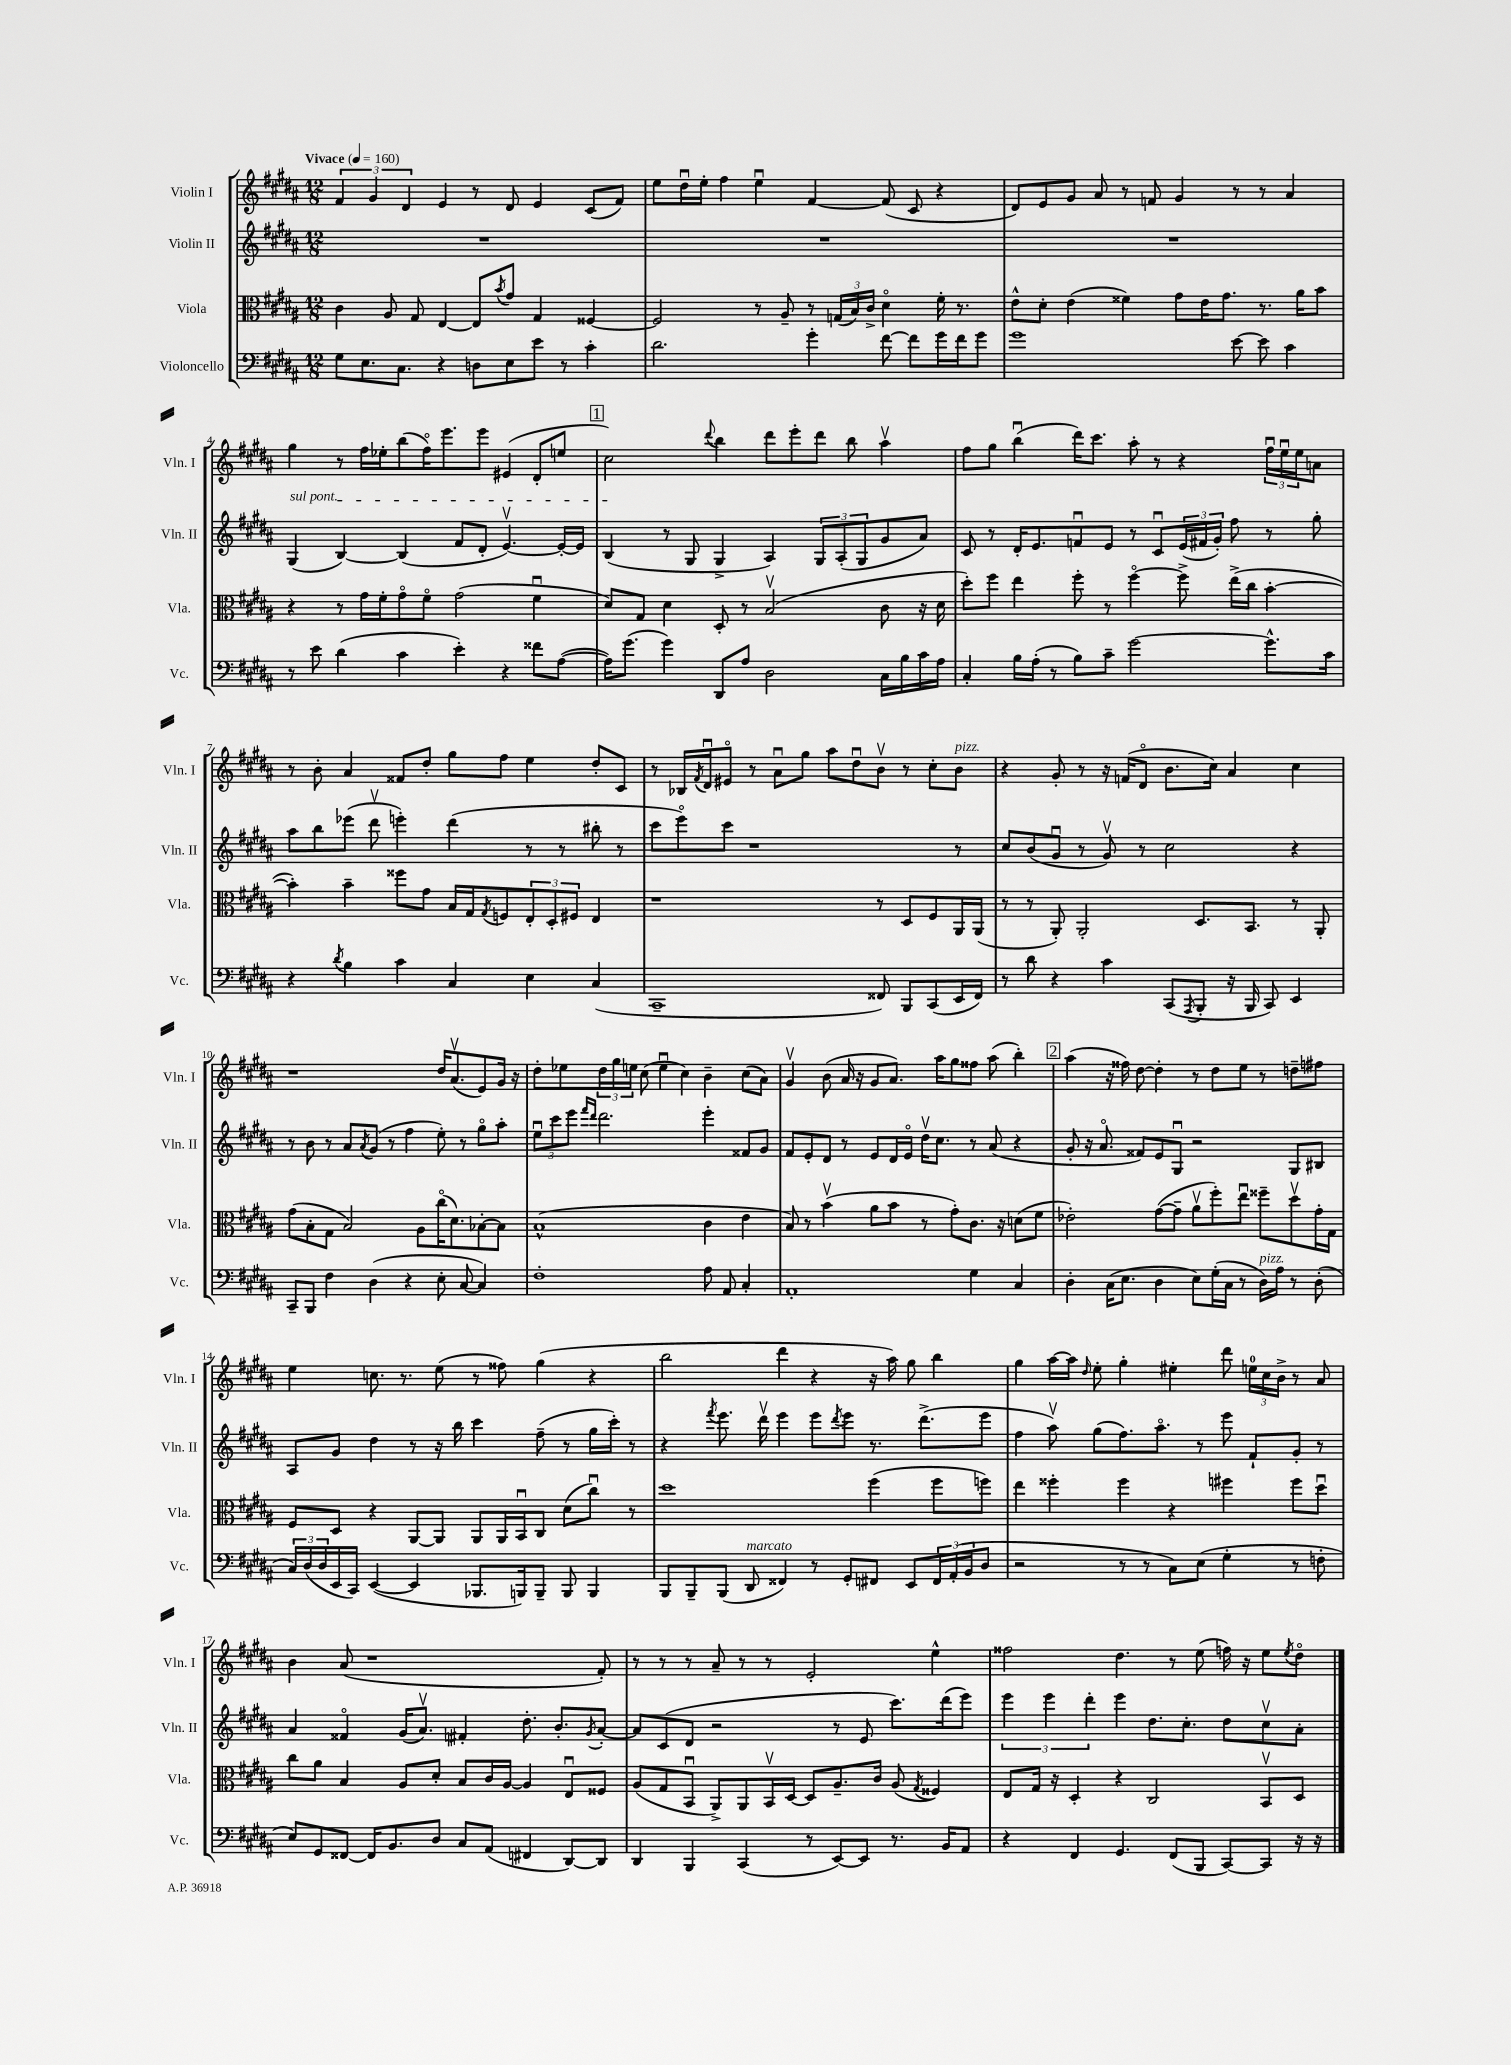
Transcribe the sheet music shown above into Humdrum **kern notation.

**kern	**kern	**kern	**kern
*staff4	*staff3	*staff2	*staff1
*clefF4	*clefC3	*clefG2	*clefG2
*k[f#c#g#d#a#]	*k[f#c#g#d#a#]	*k[f#c#g#d#a#]	*k[f#c#g#d#a#]
*M12/8	*M12/8	*M12/8	*M12/8
*MM160	*MM160	*MM160	*MM160
8G#\L	4c#\	1.r	6f#/
8.E\	.	.	.
.	.	.	6g#/
.	8A#/	.	.
8.C#\J	.	.	.
.	.	.	6d#/
.	8G#/	.	.
4r	[4E/	.	4e/
8D\L	8E/]L	.	8r
.	8qb/	.	.
8E\	8g#/J	.	8d#/
8e\J	4G#/	.	4e/
8r	.	.	.
4c#'\	[4F##/	.	(8c#/L
.	.	.	8f#/J)
=	=	=	=
2.d#\	2F##/]	1.r	8ee\L
.	.	.	16dd#u\L
.	.	.	16ee'\JJ
.	.	.	4ff#\
.	8r	.	4eeu\
.	8A#~/	.	.
4g#'\	8r	.	[4f#/
.	(24G/LL	.	.
.	24B/)	.	.
.	24c#^/JJ	.	.
[8f#\	4d#o\	.	(8f#/]
8f#\]L	.	.	8c#/
16g#\L	16f#'\	.	4r
16f#\J	8.r	.	.
8g#\J	.	.	.
=	=	=	=
1g#	8e^^\L	1.r	8d#/L)
.	8d#'\J	.	8e/
.	(4e\	.	8g#/J
.	.	.	8a#/
.	4f##\)	.	8r
.	.	.	8f/
.	8g#\L	.	4g#/
.	16e\K	.	.
.	8.g#\J	.	.
[8e\	.	.	8r
8e\]	8.r	.	8r
4c#\	.	.	4a#/
.	16a#\LK	.	.
.	8b\J	.	.
=	=	=	=
8r	4r	(4G#/	4gg#\
8e\	.	.	.
(4d#\	8r	[4B/)	8r
.	16g#\LL	.	16ff#\LL
.	16f#'\J	.	16ee-'\J
4c#\	8g#o\	(4B/]	(8bb\
.	8f#o\J	.	16ff#o\K)
.	.	.	8.eee\
4e'\)	(2g#\	8f#/L	.
.	.	8d#'/J	8eee\J
4r	.	[4.ev/)	(4e#/
8f##\L	4f#u\	.	8d#'/L
([8A#\J	.	16e'/_LL	8ee/J
.	.	16e/]JJ	.
=	=	=	=
16A#\]LK)	8d#/L)	(4B/	2cc#\)
(8.g#\J	.	.	.
.	8G#/J	.	.
4g#\)	4d#\	8r	.
.	.	8G#/	.
.	.	.	8qqddd#/
8DD#/L	8D#'/	4G#^/	4bb\
8A#/J	8r	.	.
2D#\	(2Bv/	4A#/)	8ddd#\L
.	.	.	8eee'\
.	.	12G#/L	8ddd#\J
.	.	(12A#'/	.
.	.	.	8bb\
.	.	12G#/	.
16C#\LL	8c#\	8g#/	4aa#v\
16B\	.	.	.
16c#\	16r	8a#/J)	.
16A#\JJ	16d#\	.	.
=	=	=	=
4C#'/	8dd#'\L)	8c#/	8ff#\L
.	8ff#\J	8r	8gg#\J
16B\LL	4ee\	16d#'/LK	(4bbu\
(16A#'\JJ	.	8.e/	.
8r	.	.	.
8B\L)	8ff#'\	8fu/	16ddd#\LK)
.	.	.	8.ccc#\J
8c#~\J	8r	8e/J	.
[2g#\	[4ff#o\	8r	8aa#'\
.	.	8c#u/L	8r
.	8ff#^\]	(24e/L	4r
.	.	24f#/	.
.	.	24g#'/JJ)	.
.	(16ee^\LL	8ff#\	.
.	16cc#\JJ	.	.
8.g#^^\]L	[4b'\	8r	24ff#u\LL
.	.	.	24eeu\
.	.	.	24ee\J
.	.	8gg#'\	8a\J
16c#\Jk	.	.	.
=	=	=	=
4r	4b'\])	8aa#\L	8r
.	.	8bb\	8b'\
8qd#/	.	.	.
4B\	4b~\	(8eee-\J	4a#/
.	.	8ddd#v\	.
4c#\	8ff##\L	4eee'\)	8f##/L
.	8g#\J	.	8dd#'/J
4C#/	16B/LL	(4ddd#\	8gg#\L
.	16G#/J	.	.
.	8qG#/	.	.
.	8F/	.	8ff#\J
4E\	12E'/	8r	4ee\
.	12D#'/	.	.
.	.	8r	.
.	12F#/J	.	.
(4C#/	4E/	8bb#'\	8dd#'/L
.	.	8r	8c#/J
=	=	=	=
1CC#~	1r	8ccc#\L	8r
.	.	8eeeo\)	16B-/LL
.	.	.	8qf#/
.	.	.	16d#u/J
.	.	8ccc#\J	8e#o/J
.	.	1r	8r
.	.	.	8a#u\L
.	.	.	8gg#\J
.	.	.	8aa#\L
.	.	.	8dd#u\
8FF##/)	8r	.	8bv\J
8BBB/L	8D#/L	.	8r
(8CC#/	8F#/	.	8cc#'\L
16EE/L	16AA#/L	8r	8b\J
16FF##/JJ)	(16AA#/JJ	.	.
=	=	=	=
8r	8r	8cc#/L	4r
8d#\	8r	(8b/	.
4r	8AA#'/)	8g#u/J	8g#'/
.	2AA#'/	8r	8r
4c#\	.	8g#v/)	16r
.	.	.	(16f/LK
.	.	8r	8d#o/J
(8CC#/L	.	2cc#\	8.b\L
8qAAA#/	.	.	.
8BBB'/J	8.D#/L	.	.
.	.	.	16cc#\Jk)
16r	.	.	4a#/
16BBB/	8.BB/J	.	.
8CC#/)	.	.	.
4EE/	8r	4r	4cc#\
.	8AA#'/	.	.
=	=	=	=
8CC#~/L	(8g#\L	8r	1r
8BBB/J	8B'\	8b\	.
4F#\	8G#\J	8r	.
.	2B/)	8a#/L	.
.	.	8qa#/	.
(4D#\	.	(8g#/J	.
.	.	8r	.
4r	.	4ff#\	.
.	8A#\L	.	.
8E'\	(16cc#o\K	8ee'\)	16dd#/LK
.	8.d#\)	.	(8.a#v/
[8C#/	.	8r	.
4C#/])	[8B-'\	8gg#o\L	8e/)
.	8B-\]J	8aa#'\J	16g#/Jk
.	.	.	16r
=	=	=	=
1F#'	(1B^^	12eeu\L	8dd#'\L
.	.	12ccc#\	.
.	.	.	8ee-\
.	.	12eee\J	.
.	.	16qqfff#/LL	.
.	.	16qqddd#/JJ	.
.	.	2.ddd#\	24dd#\L
.	.	.	24gg#\
.	.	.	24ee\JJ
.	.	.	(8cc#\
.	.	.	4eeu\
.	.	.	4cc#\)
8A#\	4c#\	4eee'\	4b~\
8AA#/	.	.	.
4C#'/	4e\	8f##/L	(8cc#\L
.	.	8g#/J	8a#\J)
=	=	=	=
1AA#'	8B/)	8f#/L	4g#v/
.	8r	8e'/	.
.	(4bv\	8d#/J	(8b\
.	.	8r	16a#/
.	.	.	16r
.	8a#\L	8e/L	8g#/L
.	8b\J	16d#/L	8.a#/J)
.	.	16eo/JJ	.
.	8r	16dd#v\LK	.
.	.	8.cc#\J	16aa#\LK
.	8g#'\L)	.	8gg#\
4G#\	8.c#\J	8r	8ff##\J
.	.	(8a#/	(8aa#\
.	16r	.	.
4C#/	(8d\L	4r	4bb'\)
.	8f#\J	.	.
=	=	=	=
4D#'\	2e-'\)	8g#'/	(4aa#\
.	.	16r	.
.	.	8.a#o/	.
(16C#\LK	.	.	16r
8.E\J	.	.	16ff##\)
.	.	8f##/L)	[8dd#\
4D#\	([8g#\L	8e/	4dd#'\]
.	8g#~\]J	8G#u/J	.
8E\L)	8a#v\L	2r	8r
(16G#'\L	8ff#'\)	.	8dd#\L
16C#\JJ	.	.	.
8r	8eeu\J	.	8ee\J
16D#\LL)	8ff##~\L	.	8r
16A#\JJ	.	.	.
8r	8dd#v\	8G#/L	8dd~\L
(8D#'\	16g#'\L	8B#/J	8ff#\J
.	16G#\JJ	.	.
=	=	=	=
24C#/LL)	8F#/L	8A#/L	4ee\
(24D#/	.	.	.
24D#/	.	.	.
16EE/	8D#/J	8g#/J	.
16CC#/JJ)	.	.	.
([4EE/	4r	4dd#\	8.cc\
.	.	.	8.r
4EE/]	[8AA#/L	8r	.
.	8AA#/]J	16r	(8ee\
.	.	16bb\	.
8.BBB-/L	8AA#/L	4ccc#\	8r
.	16AA#/L	.	8ff##\)
16BBB/k)	16BBu/J	.	.
8BBB~/J	8C#/J	(8ff#~\	(4gg#\
8BBB/	(8d#\L	8r	.
4BBB/	8cc#u\J)	16gg#\LL	4r
.	.	16ccc#'\JJ)	.
.	8r	8r	.
=	=	=	=
8BBB/L	1dd#	4r	2bb\
8BBB~/	.	.	.
.	.	8qfff#/	.
(8BBB/J	.	8.eee\	.
8DD#/	.	.	.
.	.	16ddd#v\	.
4FF##/)	.	4eee\	4ddd#\
8r	.	8eee\L	4r
.	.	8qddd#/	.
8GG#'/L	.	8eee\J	.
8FF#/J	(4ff#\	8.r	16r
.	.	.	16aa#\)
8EE/L	.	.	8gg#\
.	.	(8.ddd#^\L	.
24FF#/L	8ff#\L	.	4bb\
(24AA#'/	.	.	.
24BB/J	.	.	.
8D#/J	8ff\J)	8eee\J	.
=	=	=	=
2r	4ee\	4ff#\	4gg#\
.	4ff##'\	8aa#v\)	[16aa#\LL
.	.	.	16aa#\]JJ
.	.	.	16qqdd#/
.	.	(8gg#\L	8ee'\
8r	4ff##\	8.ff#\)	4gg#'\
8r	.	.	.
.	.	8.aa#o\J	.
8C#\L)	4r	.	4ee#'\
(8E\J	.	8r	.
4G#'\	4ff#\	8eee\	8ddd#\
.	.	8f#`/L	24ee\LL
.	.	.	24cc#\
.	.	.	24b^\JJ
8r	8ff#\L	8g#'/J	8r
8F'\	8dd#u\J	8r	8a#/
=	=	=	=
8E/L)	8cc#\L	4a#/	4b\
8GG#/	8a#\J	.	.
[8FF##/J	4B/	4f##o/	(8a#/
16FF##/]LK	.	.	1r
8.BB/	.	.	.
.	8A#/L	(16g#/LK	.
.	.	8.a#v/J)	.
8D#/J	8d#'/J	.	.
8C#/L	8B/L	4f#'/	.
(8AA#/J	16c#/L	.	.
.	[16A#/JJ	.	.
4FF#/	4A#/]	8.dd#'\	.
.	.	8.b'/L	.
[8DD#/L)	8Eu/L	.	.
.	.	8qg#/	.
8DD#/]J	8F##/J	[8a#'/J	8f#'/)
=	=	=	=
4DD#/	(8A#/L	8a#/]L	8r
.	8G#/	(8c#/	8r
4BBB/	8BBu/J	8d#/J	8r
.	8AA#^/L)	2r	8a#~/
(4CC#/	8AA#/	.	8r
.	16BBv/L	.	8r
.	[16D#/JJ	.	.
8r	8D#/]L	.	2e'/
[8EE/L)	8.A#~/	8r	.
8EE/]J	.	8e/	.
.	16c#/Jk	.	.
8.r	(8A#/	8.ccc#\L)	.
.	8qG#/	.	.
.	4F##/)	.	4ee^^\
16BB/LK	.	(16ddd#\k	.
8AA#/J	.	8eee\J)	.
=	=	=	=
4r	8E/L	6eee\	2ff##\
.	16G#/Jk	.	.
.	.	6eee\	.
.	16r	.	.
4FF#/	4D#'/	.	.
.	.	6ddd#'\	.
4.GG#/	4r	4eee\	4.dd#\
.	2C#/	8.dd#\L	.
(8FF#/L	.	.	8r
.	.	8.cc#'\J	.
8BBB/J	.	.	(8ee\
[8CC#/L)	.	8dd#\L	16ff\)
.	.	.	16r
8CC#/]J	8BBv/L	8cc#v\	8ee\L
.	.	.	8qee/
16r	8D#/J	8a#'\J	8dd#o\J
16r	.	.	.
==	==	==	==
*-	*-	*-	*-
